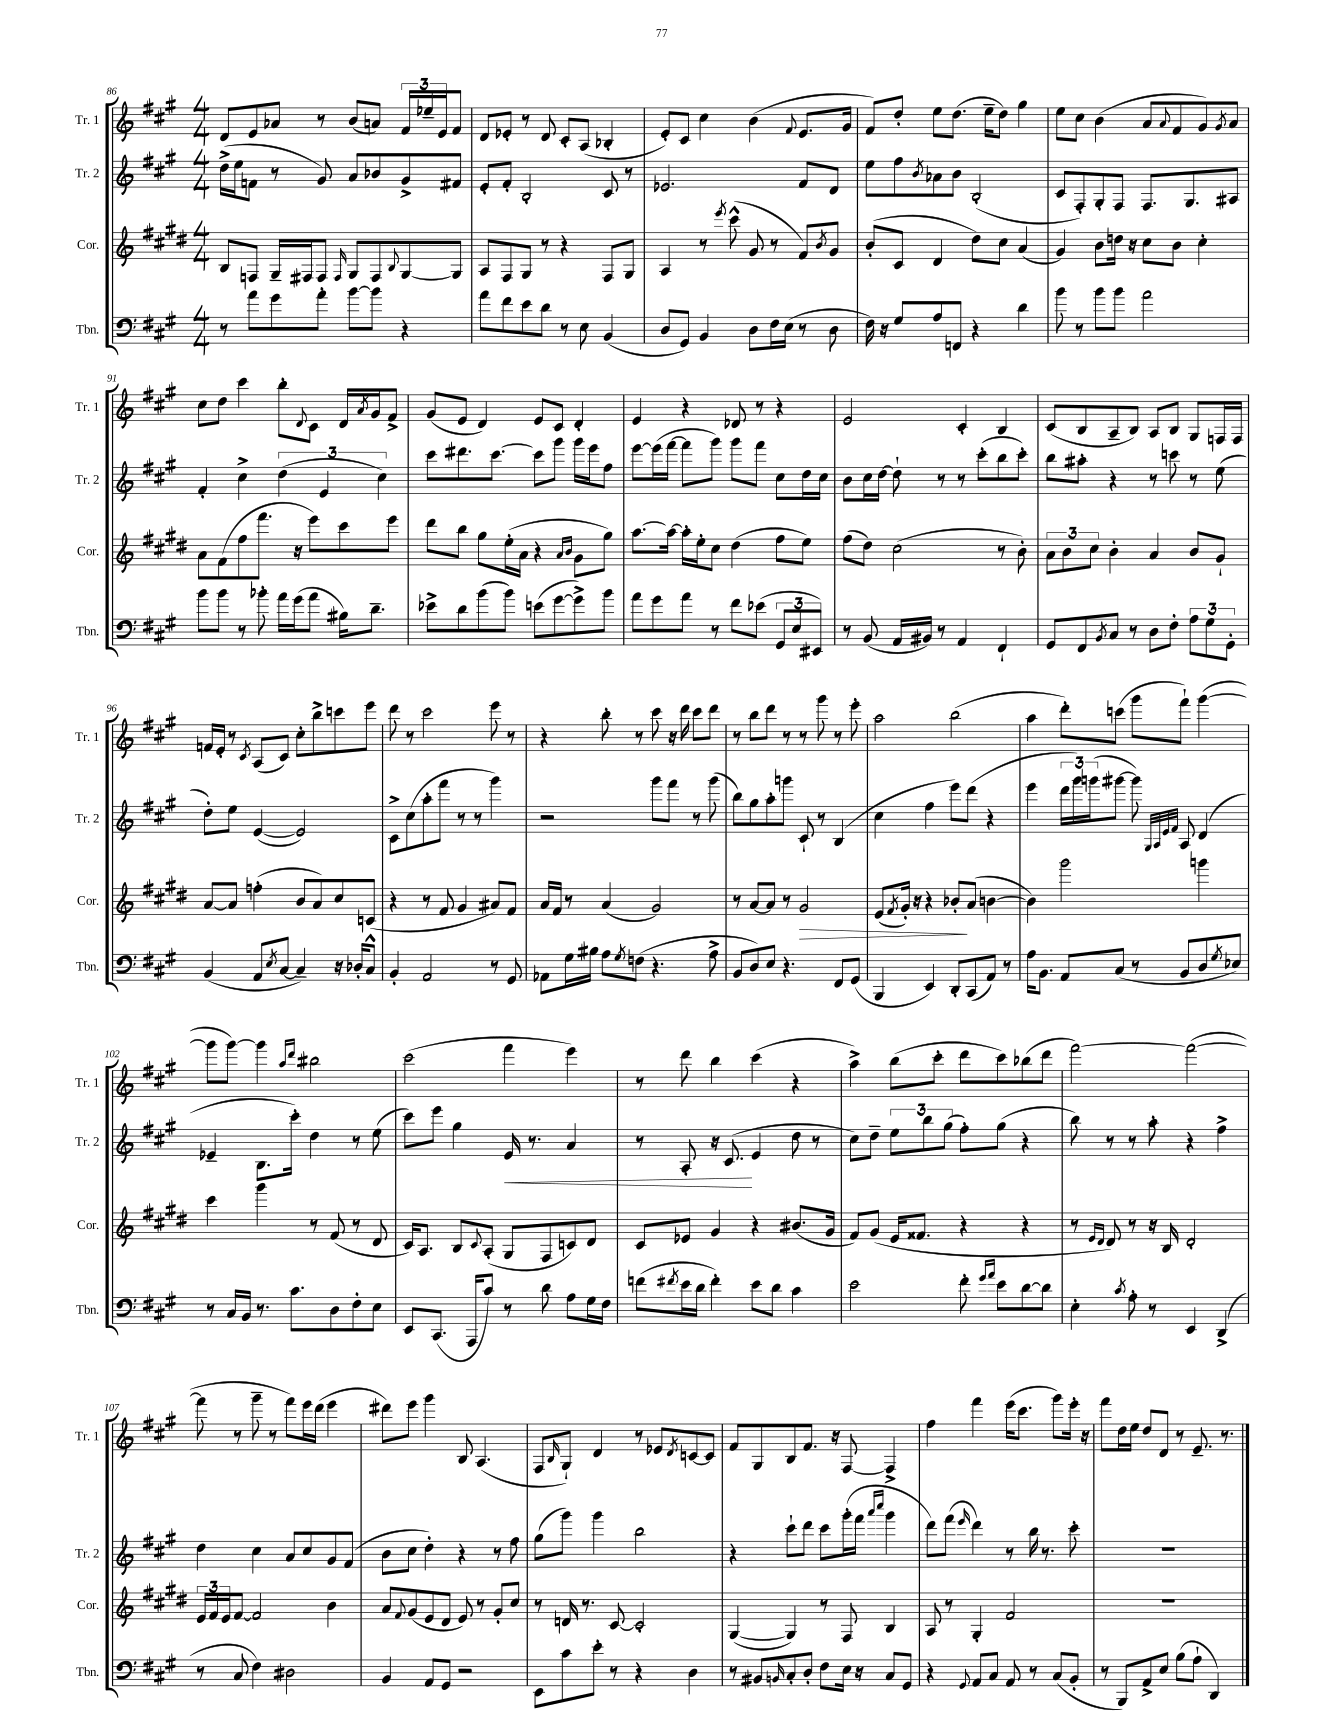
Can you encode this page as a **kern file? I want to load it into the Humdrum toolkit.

**kern	**kern	**kern	**kern
*staff4	*staff3	*staff2	*staff1
*clefF4	*clefG2	*clefG2	*clefG2
*k[f#c#g#]	*k[f#c#g#d#]	*k[f#c#g#]	*k[f#c#g#]
*M4/4	*M4/4	*M4/4	*M4/4
8r	8B/L	(16dd^\LL	8d/L
.	.	16ee\J	.
8a\L	8F/J	8f\J	8e/
8g#\	16G#~/LL	8r	8a-/J
.	16F#/J	.	.
8a'\J	8F#/J	8g#/)	8r
.	16qqF#/	.	.
[8b\L	8G#/L	8a/L	(8b/L
8b\]J	8F#/	8b-/	8a/J)
.	8qqB/	.	.
4r	[8G#/	8g#^/	24f#/LL
.	.	.	24ee-~/
.	.	.	24e/J
.	8G#/]J	8f#/J	8f#/J
=	=	=	=
8a\L	8A/L	8e'/L	8d/L
8f#\	8F#/	8f#'/J	8e-'/J
8e\	8G#/J	2B'/	8r
8d\J	8r	.	8d/
8r	4r	.	8c#'/L
8E\	.	.	(8A/J
(4BB/	8F#/L	8c#/	4B-'/
.	8G#/J	8r	.
=	=	=	=
8D/L	4A/	2.e-/	8e'/L)
8GG#/J)	.	.	8c#/J
4BB/	8r	.	4cc#\
.	8qeee/	.	.
.	(8ccc#^^\	.	.
8D\L	8g#/	.	(4b\
16F#\L	8r	.	.
(16E\JJ	.	.	.
.	.	.	8qqf#/
8r	8f#/L)	8f#/L	8.e/L
.	8qb/	.	.
8D\	8g#/J	8d/J	.
.	.	.	16g#/Jk
=	=	=	=
16F#\)	(8b'/L	8ee\L	8f#/L)
16r	.	.	.
8G#/L	8c#/J	8ff#\	8dd'/J
.	.	8qb/	.
8A/	4d#/	8a-\	8ee\L
8FF/J	.	8b\J	(8.dd\J
4r	8dd#\L)	(2B'/	.
.	.	.	16ee~\LK
.	8cc#\J	.	8dd\J)
4d\	(4a/	.	4gg#\
=	=	=	=
8b\	4g#/)	8c#/L	8ee\L
8r	.	8F#'/)	8cc#\J
8b\L	8b\L	8G#'/	(4b\
8b\J	16dd\Jk	8F#/J	.
.	16r	.	.
2a\	8cc#\L	8.F#/L	8a/L
.	.	.	8qqa/
.	8b\J	.	8f#/
.	.	8.G#/	.
.	4cc#'\	.	8g#/)
.	.	.	8qg#/
.	.	8A#/J	8a/J
=	=	=	=
8b\L	8a\L	4f#'/	8cc#\L
8b\J	(8f#\	.	8dd\J
8r	8ff#\	4cc#^\	4ccc#\
8b-'\	8.fff#\J	.	.
16a\LL	.	(6dd\	8bb'\L
(16g#\J	16r	.	.
.	.	.	8qqd/
8a\J	8eee\L)	.	8c#\J
.	.	6e/	.
16B#\LK)	8ccc#\	.	16d/LL
.	.	.	8qa/
8.d~\J	.	.	16g#/J
.	.	6cc#\)	.
.	8eee\J	.	8f#^/J
=	=	=	=
8e-^\L	8ddd#\L	8ccc#\L	(8g#/L
8d\	8bb\J	8.ddd#\	8e/J
(8b\	8gg#\L	.	4d/)
.	.	[8.ccc#\J	.
8b\J)	(16ee'\L	.	.
.	16a\JJ	.	.
(8e\L	4r	8ccc#\]L	8e/L
[8g#\	.	8ggg#\J	8c#/J
.	16qqa/LL	.	.
.	16qqb/JJ	.	.
8g#^\])	8g#\L	16ggg#\LL	4d'/
.	.	16eee\J	.
8b\J	8gg#\J)	8ff#\J	.
=	=	=	=
8a\L	[8.aa\L	[8eee\L	4e/
8g#\	.	(16eee\]L	.
.	16aa\_Jk	[16fff#\JJ	.
8a\J	16aa'\]LL	8fff#\]L	4r
.	16ee'\J	.	.
8r	8cc#\J	8ggg#\J)	.
8f#\L	(4dd#\	8ggg#\L	8d-/
(8e-\J	.	8fff#\J	8r
12GG#/L	8ff#\L	8cc#\L	4r
12E/	.	.	.
.	8ee\J)	16dd\L	.
12EE#/J)	.	.	.
.	.	16cc#\JJ	.
=	=	=	=
8r	(8ff#\L	8b\L	2e/
(8BB/	8dd#\J)	16cc#\L	.
.	.	[16dd\JJ	.
16AA/LL	(2cc#\	8dd`\]	.
16BB#/JJ)	.	.	.
8r	.	8r	.
4AA/	.	8r	4c#'/
.	.	(8ccc#'\L	.
4FF#`/	8r	8bb\	4B/
.	8b'\)	8ccc#'\J)	.
=	=	=	=
8GG#/L	12a\L	8bb\L	(8c#/L
.	12b\	.	.
8FF#/	.	8aa#'\J	8B/
.	12cc#\J	.	.
8qBB/	.	.	.
8C#/J	4b'\	4r	8A~/
8r	.	.	8B/J)
8D\L	4a/	8r	8A/L
8F#'\J	.	8ccc\	8B/J
12A\L	8b/L	8r	8G#/L
12G#\	.	.	.
.	8g#`/J	(8ee\	16F/L
12GG#'\J	.	.	.
.	.	.	16F/JJ
=	=	=	=
(4BB/	[8a/L	8dd'\L)	16f/LL
.	.	.	16e'/JJ
.	8a/]J	8ee\J	8r
.	.	.	8qc#/
8AA/L	(4ff'\	([4e/	(8A/L
8qE/	.	.	.
[8C#/J	.	.	8c#/J)
4C#~/])	8b/L	2e/])	8cc#'\L
.	8a/)	.	8bb^\
16r	8cc#/	.	8ccc\
16D-'/LK	.	.	.
8C#^^/J	(8c/J	.	8eee\J
=	=	=	=
4BB'/	4r	8c#^\L	8ddd\
.	.	(8cc#\	8r
2AA/	8r	8aa'\	2ccc#\
.	8f#/	8fff#\J	.
.	4g#/	8r	.
.	.	8r	.
8r	8a#/L)	4ggg#\)	8eee\
8GG#/	8f#/J	.	8r
=	=	=	=
8AA-\L	16a/LL	2r	4r
.	16f#/JJ	.	.
16G#\L	8r	.	.
16B#\JJ	.	.	.
8A\L	(4a/	.	8bb'\
8qG#/	.	.	.
(8F\J	.	.	8r
4.r	2g#/)	8ggg#\L	8ccc#\
.	.	8fff#\J	16r
.	.	.	16ddd\
.	.	8r	8ccc#\L
8A^\	.	(8ggg#\	8ddd\J
=	=	=	=
8BB/L	8r	8bb\L)	8r
8D/)	[8a/L	8gg#\	8bb\L
8E/J	8a/]J	8aa'\	8ddd\J
4.r	8r	8ggg\J	8r
.	2g#/	8c#`/	8r
.	.	8r	8ggg#\
8FF#/L	.	(4B/	8r
(8GG#/J	.	.	8eee'\
=	=	=	=
4BBB/	(8e/L	4cc#\	2aa\
.	8qf#/	.	.
.	16g#'/Jk)	.	.
.	16r	.	.
4EE/)	4r	4ff#\	.
8DD'/L	8b-'/L	8eee\L)	(2bb\
(8CC#/	(8a/J	(8ddd\J	.
8AA/J)	[4b\	4r	.
8r	.	.	.
=	=	=	=
16A\LK	4b\])	4eee\	4aa\
8.BB\J	.	.	.
8AA/L	2ggg#\	24ddd\LL	8ddd'\L)
.	.	24ggg#\)	.
.	.	(24ggg\J	.
(8C#/J	.	[8ggg#\J	(8ccc\J
8r	.	8ggg#\])	8ggg#\L
.	.	32qqG#/LLL	.
.	.	32qqA/	.
.	.	32qqe/	.
.	.	32qqf#/JJJ	.
8BB/L	.	8A/	8fff#`\J)
8D/	4ggg\	(4d/	([4ggg#\
8qG#/	.	.	.
8E-/J)	.	.	.
=	=	=	=
8r	4ccc#\	4e-~/	8ggg#\]L
16C#/LL	.	.	[8ggg#\J)
16BB/JJ	.	.	.
8.r	4ggg#\	8.B\L	4ggg#\]
8.c#\L	.	16ccc#'\Jk)	.
.	.	.	16qqaa/LL
.	.	.	16qqddd/JJ
.	8r	4dd\	2bb#\
8D\	(8f#/	.	.
8F#'\	8r	8r	.
8E\J	8d#/	(8ee\	.
=	=	=	=
8EE/L	16c#/LK)	8ccc#\L)	(2ccc#\
.	8.A/J	.	.
(8.CC#/J	.	8eee\J	.
.	8B/L	4gg#\	.
16AAA/LK	.	.	.
.	8qqc#/	.	.
8c#/J)	(8A'/J	.	.
8r	8G#/L	16e/	4fff#\
.	.	8.r	.
8d\	8F#/	.	.
8A\L	8c/)	4a/	4eee\)
16G#\L	8d#/J	.	.
16F#\JJ	.	.	.
=	=	=	=
(8f\L	8c#/L	8r	8r
8qf#/	.	.	.
16e\L	8e-/J	8A'/	8ddd\
16d\JJ	.	.	.
4f#'\)	4g#/	16r	4bb\
.	.	(8.c#/	.
8e\L	4r	4e/	(4ccc#\
8d\J	.	.	.
4c#\	(8.b#/L	8dd\	4r
.	.	8r	.
.	16g#/Jk	.	.
=	=	=	=
2e\	8f#/L)	8cc#\L)	4aa^\)
.	(8g#/J	8dd~\J	.
.	16e/LK	12ee\L	(8bb\L
.	8.f##/J	.	.
.	.	12bb\	.
.	.	.	8ccc#'\J
.	.	(12gg#\J	.
8f#'\	4r	8ff#'\L)	8ddd\L
16qqg#/LL	.	.	.
16qqa/JJ	.	.	.
8e\L	.	(8gg#\J	8ccc#\)
[8d\	4r	4r	(8bb-\
8d\]J	.	.	8ddd\J
=	=	=	=
4E'\	8r	8bb\)	[2fff#\)
.	16qqe/LL	.	.
.	16qqd#/JJ	.	.
.	8d#/)	8r	.
8qc#/	.	.	.
8A'\	8r	8r	.
8r	16r	8aa'\	.
.	16B/	.	.
4EE/	2d#'/	4r	(2fff#\_
(4DD^/	.	4ff#^\	.
=	=	=	=
8r	24e/LL	4dd\	8fff#\]
.	24f#/	.	.
.	24e/J	.	.
8C#/	[8f#/J	.	8r
4F#\)	2f#/]	4cc#\	8ggg#~\
.	.	.	8r
2D#\	.	8a/L	8fff#\L)
.	.	8cc#/	16eee\L
.	.	.	(16ddd\JJ
.	4b\	8g#/	4eee\
.	.	(8f#/J	.
=	=	=	=
4BB/	8a/L	8b\L	8ddd#\L)
.	8qqf#/	.	.
.	(8g#/	8cc#\J	8eee\J
8AA/L	8e/	4dd'\)	4ggg#\
8GG#/J	8d#/J	.	.
2r	8e/)	4r	8B/
.	8r	.	(4.A/
.	8g#'/L	8r	.
.	8cc#/J	8ff#\	.
=	=	=	=
8EE\L	8r	(8gg#\L	8F#/L
.	.	.	16qqB/
8c#\	16d/	8ggg#\J)	8G#`/J)
.	8.r	.	.
8e'\J	.	4ggg#\	4d/
8r	[8c#/	.	.
4r	2c#'/]	2bb\	8r
.	.	.	8e-/L
.	.	.	8qd/
4D\	.	.	[8c/
.	.	.	8c/]J
=	=	=	=
8r	([4G#/	4r	8f#/L
8BB#/L	.	.	8G#/
16qqBB/	.	.	.
8C#'/	4G#/])	8ccc#`\L	8B/
8D'/J	.	8ddd\J	8.f#/J
8F#\L	8r	8ccc#\L	.
.	.	.	16r
16E\Jk	8F#/	(16ggg#'\L	[8F#/
16r	.	16fff#\JJ	.
.	.	16qqaaa/LL	.
.	.	16qqcccc#/JJ	.
8C#/L	4B/	4ggg#\	4F#^/]
8GG#/J	.	.	.
=	=	=	=
4r	8A/	8ddd\L)	4ff#\
.	8r	(8fff#\J	.
8qqGG#/	.	16qqeee/	.
8AA/L	4G#'/	4ddd\)	4fff#\
8C#/J	.	.	.
8AA/	2f#/	8r	(16eee\LK
.	.	.	8.ccc#\J
8r	.	16bb\	.
.	.	8.r	.
(8C#/L	.	.	8ggg#\L)
8BB'/J	.	8ccc#'\	16eee'\Jk
.	.	.	16r
=	=	=	=
8r	1r	1r	8fff#\L
8BBB/L)	.	.	16dd\L
.	.	.	16ee\JJ
8AA^/	.	.	8dd/L
8E/J	.	.	8d/J
(8B\L	.	.	8r
8A`\J	.	.	8.e~/
4DD/)	.	.	.
.	.	.	8.r
==	==	==	==
*-	*-	*-	*-
